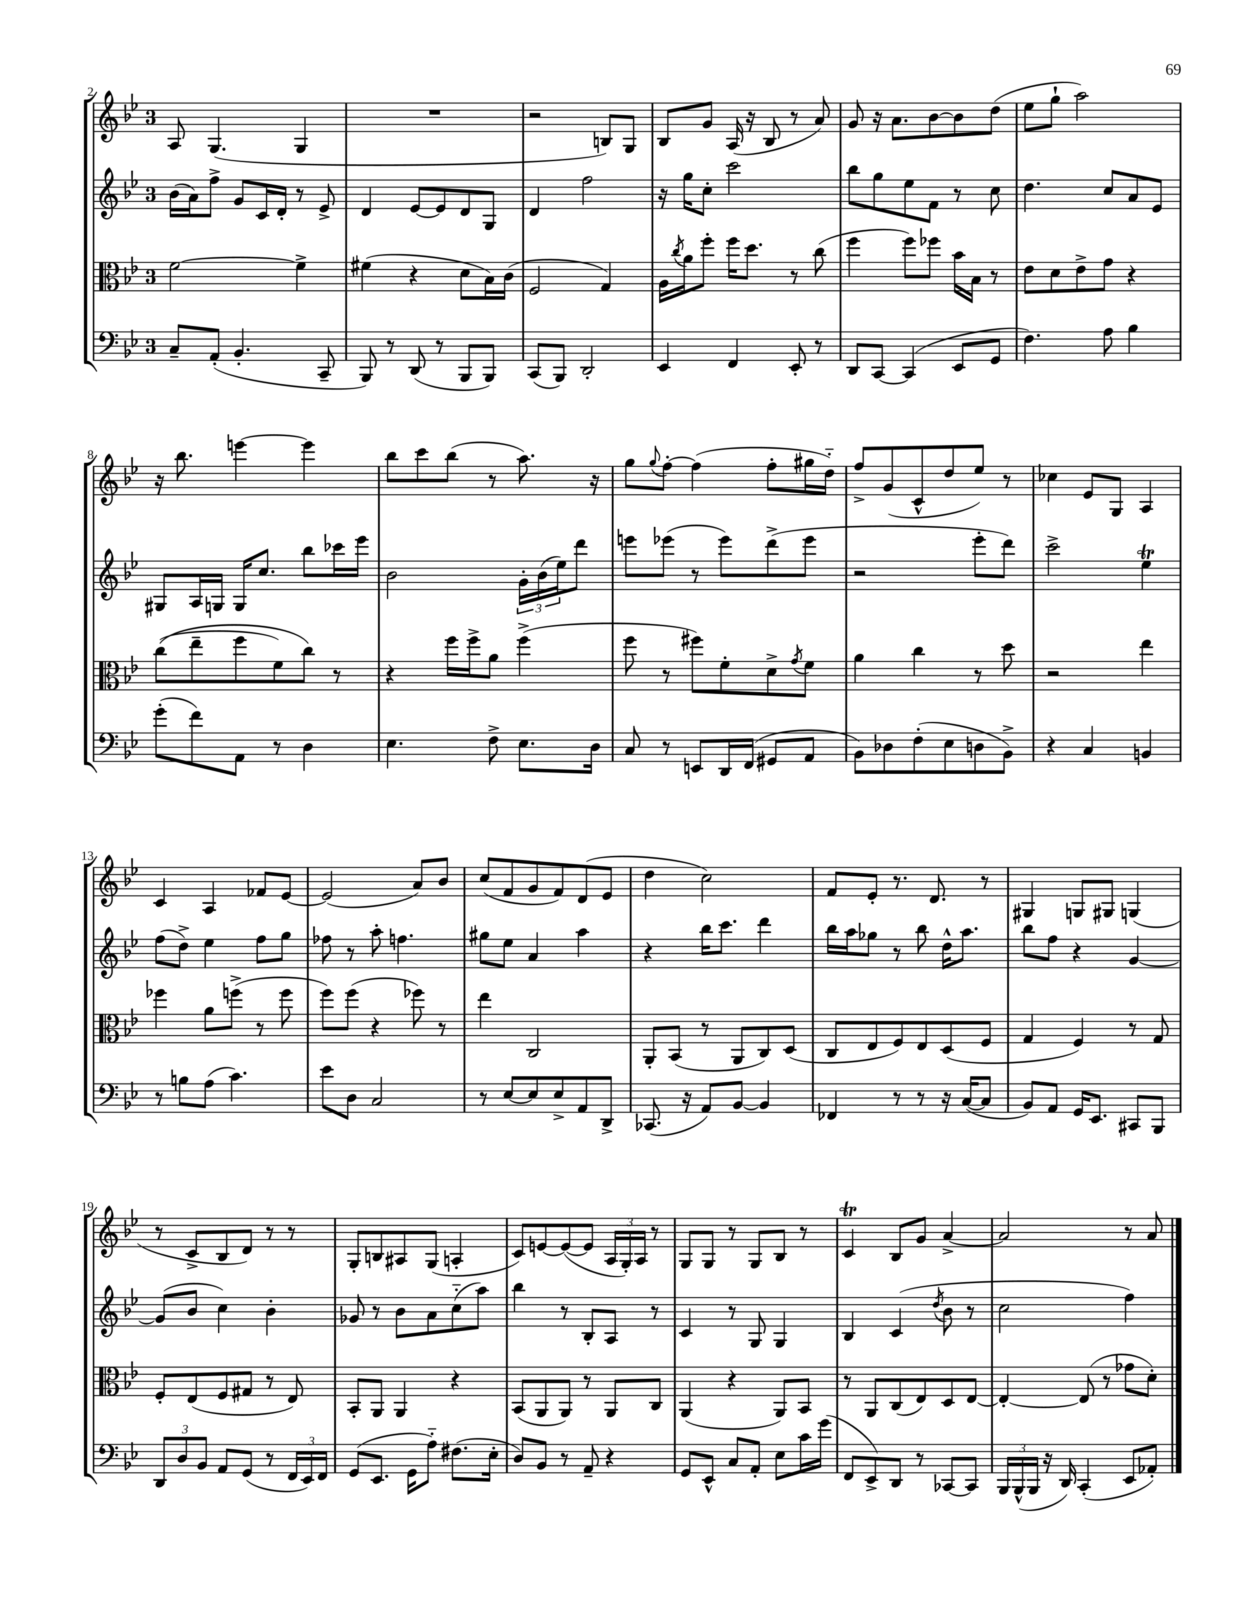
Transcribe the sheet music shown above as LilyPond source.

<<
\new StaffGroup <<
\new Staff = "s0" {
    \clef treble \key bes \major \once \override Staff.TimeSignature.style = #'single-digit \time 3/4
    a8 g4.( g4 |
    R2. |
    r2 b8) g8 |
    bes8 g'8 a16( r16 bes8 r8 a'8) |
    g'8 r16 a'8. bes'8~ bes'8 d''8( |
    ees''8 g''8-! a''2) |
    r16 bes''8. e'''4~ e'''4 |
    bes''8 c'''8 bes''8( r8 a''8.) r16 |
    g''8 \appoggiatura { g''8 } f''8~-. f''4( f''8-. gis''16 d''16-_) |
    f''8-> g'8( c'8-^ d''8 ees''8) r8 |
    ces''4 ees'8 g8 a4 |
    c'4 a4 fes'8 ees'8~ |
    ees'2( a'8) bes'8 |
    c''8( f'8 g'8 f'8) d'8( ees'8 |
    d''4 c''2) |
    f'8 ees'8-. r8. d'8. r8 |
    gis4 g8 gis8 g4( |
    r8 c'8-> bes8 d'8) r8 r8 |
    g8-. b8 ais8 g8( a4-. |
    c'8) e'8~ e'8~( e'8 \tuplet 3/2 { a16 g16-.) a16 } r8 |
    g8 g8 r8 g8 bes8 r8 |
    c'4\trill bes8 g'8 a'4~-> |
    a'2 r8 a'8 \bar "|." |
}
\new Staff = "s1" {
    \clef treble \key bes \major \once \override Staff.TimeSignature.style = #'single-digit \time 3/4
    bes'16( a'16) f''8-> g'8 c'16 d'16-. r8 ees'8-> |
    d'4 ees'8~ ees'8 d'8 g8 |
    d'4 f''2 |
    r16 g''16 c''8-. c'''2 |
    bes''8 g''8 ees''8 f'8 r8 c''8 |
    d''4. c''8 a'8 ees'8 |
    gis8 a16 g16 g16 c''8. bes''8 ces'''16 ees'''16 |
    bes'2 \tuplet 3/2 { g'16-. bes'16( ees''16) } d'''8 |
    e'''8 ees'''8( r8 ees'''8) d'''8->( ees'''8 |
    r2 ees'''8-. d'''8) |
    c'''2-> ees''4\trill |
    f''8( d''8->) ees''4 f''8 g''8 |
    fes''8 r8 a''8-. f''4. |
    gis''8 ees''8 a'4 a''4 |
    r4 bes''16 c'''8. d'''4 |
    bes''16 a''16 ges''8 r8 bes''8 d''16-^ a''8. |
    bes''8 f''8 r4 g'4~ |
    g'8( bes'8 c''4) bes'4-. |
    ges'8 r8 bes'8 a'8 c''8-_( a''8) |
    bes''4 r8 bes8-. a8 r8 |
    c'4 r8 g8 g4 |
    bes4 c'4( \acciaccatura { d''8 } bes'8 r8 |
    c''2 f''4) \bar "|." |
}
\new Staff = "s2" {
    \clef alto \key bes \major \once \override Staff.TimeSignature.style = #'single-digit \time 3/4
    f'2~ f'4-> |
    fis'4( r4 d'8 bes16) c'16( |
    f2 g4) |
    a16 \acciaccatura { c''8 } a'16 f''8-. f''16 d''8. r8 c''8( |
    f''4 f''8) fes''8 bes'16 bes16 r8 |
    ees'8 d'8 ees'8-> g'8 r4 |
    c''8(\( ees''8-- f''8 f'8) c''8\) r8 |
    r4 f''16 f''16-> a'8 f''4->( |
    f''8 r8 fis''8) f'8-. d'8-> \acciaccatura { g'8 } f'8 |
    a'4 c''4 r8 d''8 |
    r2 ees''4 |
    fes''4 a'8 f''8->( r8 f''8 |
    f''8) f''8( r4 fes''8) r8 |
    ees''4 c2 |
    a,8-. bes,8( r8 a,8 c8) d8( |
    c8 ees8 f8) ees8 d8( f8 |
    g4 f4) r8 g8 |
    f8-. ees8( f8 gis8 r8 ees8) |
    bes,8-. a,8 a,4 r4 |
    bes,8( a,8 a,8) r8 a,8 c8 |
    a,4( r4 a,8) bes,8 |
    r8 a,8 c8( ees8) d8 ees8~ |
    ees4~-. ees8( r8 ges'8 d'8-.) \bar "|." |
}
\new Staff = "s3" {
    \clef bass \key bes \major \once \override Staff.TimeSignature.style = #'single-digit \time 3/4
    c8-- a,8-.( bes,4.-. c,8-- |
    bes,,8) r8 d,8( r8 bes,,8 bes,,8) |
    c,8( bes,,8) d,2-. |
    ees,4 f,4 ees,8-. r8 |
    d,8 c,8~ c,4( ees,8 g,8 |
    f4.) a8 bes4 |
    g'8-.( f'8) a,8 r8 d4 |
    ees4. f8-> ees8. d16 |
    c8 r8 e,8 d,16 f,16( gis,8 a,8 |
    bes,8) des8 f8-.( ees8 d8 bes,8->) |
    r4 c4 b,4 |
    r8 b8 a8( c'4.) |
    ees'8 d8 c2 |
    r8 ees8~ ees8 ees8-> a,8 d,8-> |
    ces,8.( r16 a,8) bes,8~ bes,4 |
    fes,4 r8 r8 r16 c16~( c8 |
    bes,8) a,8 g,16 ees,8. cis,8 bes,,8 |
    \tuplet 3/2 { d,8 d8 bes,8 } a,8 g,8( r8 \tuplet 3/2 { f,16 ees,16) f,16 } |
    g,8( ees,8. g,16 a8-_) fis8.( ees16-. |
    d8) bes,8 r8 a,8-- r4 |
    g,8 ees,8-^ c8 a,8-. ees8 c'16 g'16( |
    f,8 ees,8->) d,8 r8 ces,8~ ces,8 |
    \tuplet 3/2 { bes,,16 bes,,16-^( bes,,16 } r16 d,16) c,4-.( ees,8 aes,8-.) \bar "|." |
}
>>
>>
\layout { \context { \Score currentBarNumber = #2 } }
